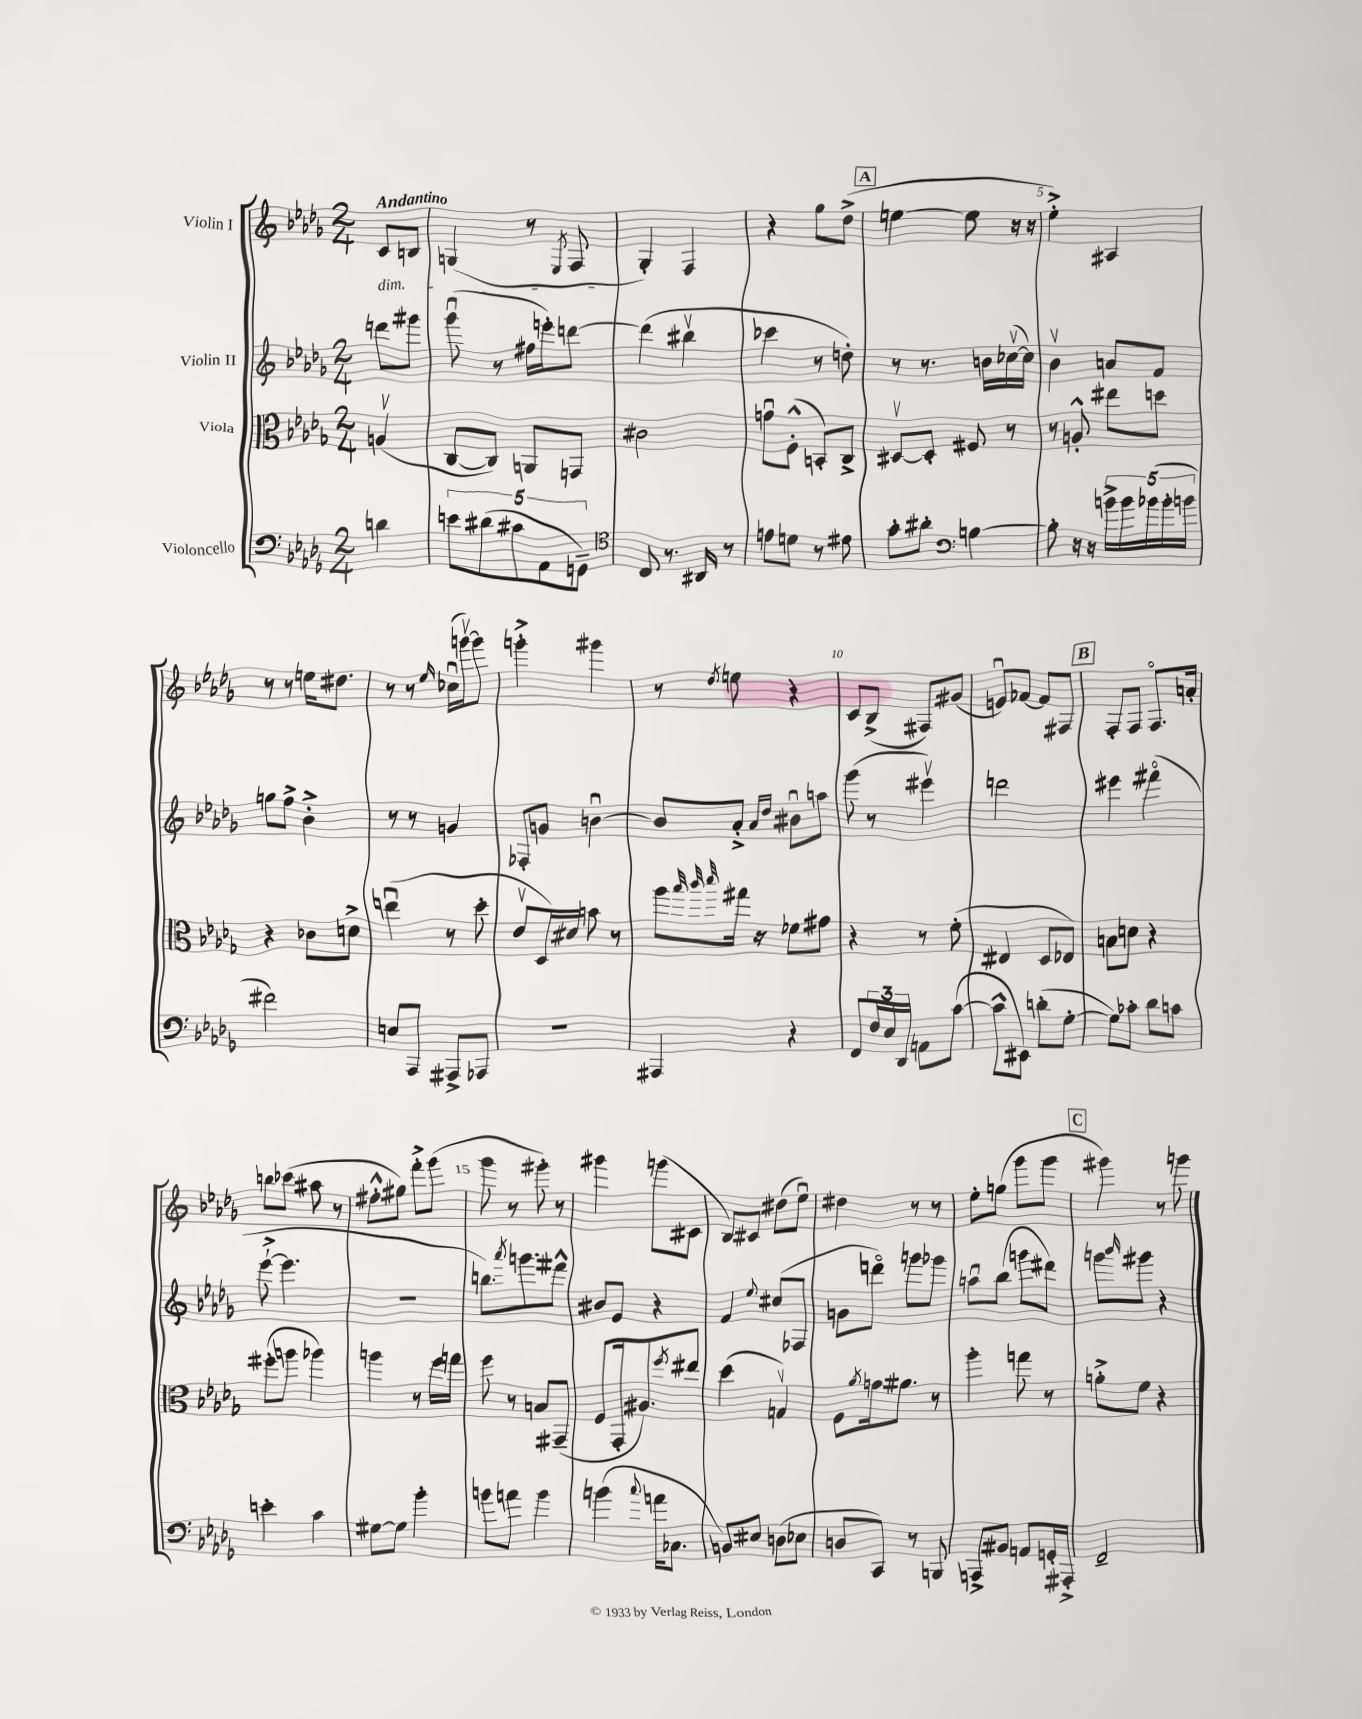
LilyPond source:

<<
\new StaffGroup <<
\new Staff = "s0" \with { instrumentName = "Violin I" } {
    \clef treble \key des \major \numericTimeSignature \time 2/4 \partial 4 \tempo "Andantino"
    c'8\dim b8 |
    g4( r8 \acciaccatura { ees8 } f8\! |
    ges4-.) f4 |
    r4 ges''8 des''8->( |
    \mark \markup { \box "A" } e''4~ e''8 r16 r16 |
    ees''4-.->) ais4 |
    r8 r8 e''16 dis''8. |
    r8 r8 \grace { ees''16 } ces''16\downbow( g'''16~\upbow) g'''8 |
    g'''4-.-> gis'''4 |
    r8 \acciaccatura { des''8 } e''8 r4 |
    c'8 bes8->( fis8) gis'8( |
    e'8\downbow) fes'8~ fes'8 fis8 |
    \mark \markup { \box "B" } f8-. f8 f8.\flageolet a'16-. |
    b''8 ces'''8( ais''8 r8 |
    fis''8-.-^ gis''8) f'''8-.-> ges'''8( |
    ges'''8 r8 gis'''8-.) r8 |
    gis'''4 g'''8( cis'8 |
    bes8) cis'8 dis''8( ees''8\downbow) |
    dis''4 r8 r8 |
    ees''8-. g''8( ges'''8 ges'''8 |
    \mark \markup { \box "C" } gis'''4) r8 g'''8 \bar "|." |
}
\new Staff = "s1" \with { instrumentName = "Violin II" } {
    \clef treble \key des \major \numericTimeSignature \time 2/4 \partial 4
    d'''8 gis'''8 |
    ges'''8\downbow( r8 fis''16 e'''16-.) d'''8~ |
    d'''4( bis''4\upbow |
    ces'''4 r8 d''8-.) |
    \mark \markup { \box "A" } r8 r8. b'16 ces''16~\upbow( ces''16) |
    bes'4\upbow a'8 f'8 |
    g''8 f''8-> bes'4-.-> |
    r8 r8 g'4 |
    fes8-. g'8 b'4~\downbow |
    b'8 aes'8-.-> \grace { aes'16 des''16 } bis'8\downbow a''8 |
    ges'''8( r8 eis'''4\upbow) |
    d'''2 |
    \mark \markup { \box "B" } eis'''4 fis'''4\flageolet( |
    ees'''8~-!-> ees'''4. |
    R2 |
    b''8.) \acciaccatura { aes'''8 } g'''8. fis'''8-^ |
    bis'8 ees'8 r4 |
    f'4 \appoggiatura { ees''8 } cis''8( fes8 |
    g'8 d'''8\flageolet) g'''8 ges'''8 |
    a''8\downbow bes''8( g'''8 dis'''8) |
    \mark \markup { \box "C" } g'''8 \grace { bes'''16 } gis'''8 r4 \bar "|." |
}
\new Staff = "s2" \with { instrumentName = "Viola" } {
    \clef alto \key des \major \numericTimeSignature \time 2/4 \partial 4
    a4\upbow( |
    c8~ c8) a,8 g,8 |
    cis'2 |
    g'8\downbow f8-.-^( b,8-.) c8-> |
    \mark \markup { \box "A" } dis8~\upbow dis8-. fis8 r8 |
    r8 a8-.-^ eis''8 d''8 |
    r4 ces'8 d'8-> |
    e''4\downbow( r8 des''8-. |
    ees'8\upbow des16) dis'16 b'8 r8 |
    aes''8 \grace { bes''32 c'''32 des'''32 } gis''16 r16 fes'8 gis'8 |
    r4 r8 f'8-.( |
    eis4 des8 ees8) |
    \mark \markup { \box "B" } b8 d'8 r4 |
    fis''8-.( a''8 aes''4) |
    a''4 r8 f''16 g''16 |
    f''8 r8 b8 gis,8--( |
    f8 ges,16-. ais8.) \acciaccatura { f''8 } eis''8 |
    des''4( g4\upbow) |
    f8 \acciaccatura { aes'8 } g'16 ais'8. r8 |
    aes''4-. g''8 r8 |
    \mark \markup { \box "C" } a'8-.-> f'8 r4 \bar "|." |
}
\new Staff = "s3" \with { instrumentName = "Violoncello" } {
    \clef bass \key des \major \numericTimeSignature \time 2/4 \partial 4
    d'4 |
    \tuplet 5/4 { e'8 dis'8( cis'8 aes,8 g,8--) } |
    \clef tenor c8 r8. ais,16 r8 |
    e'8 d'8 r8 eis'8 |
    \mark \markup { \box "A" } ges'8-. ais'8-. \clef bass b4~ |
    b8-. r16 r16 \tuplet 5/4 { b'16-> b'16 bes'16( bes'16-. b'16 } |
    fis'2) |
    e8 aes,,8 ais,,8-> aes,,8 |
    R2 |
    ais,,4 r4 |
    f,8 \tuplet 3/2 { f16 ees16 des,16 } a,8 c'8~( |
    c'8-^ eis,8) d'8-.( ges8~-. |
    \mark \markup { \box "B" } ges8) ces'8-. des'8 c'8 |
    e'4-. c'4 |
    gis8~ gis8 bes'4-. |
    b'8 a'8 b'4 |
    b'4( \appoggiatura { c''8 } a'16 ces8. |
    b,8) eis8 d8( ees8 |
    d8 c,8) r8 b,,8 |
    a,,8-> bis,8 a,8 g,16-. ais,,16-.-> |
    \mark \markup { \box "C" } f,2-- \bar "|." |
}
>>
>>
\layout { \context { \Score \override BarNumber.break-visibility = ##(#f #t #t) barNumberVisibility = #(every-nth-bar-number-visible 5) } }
